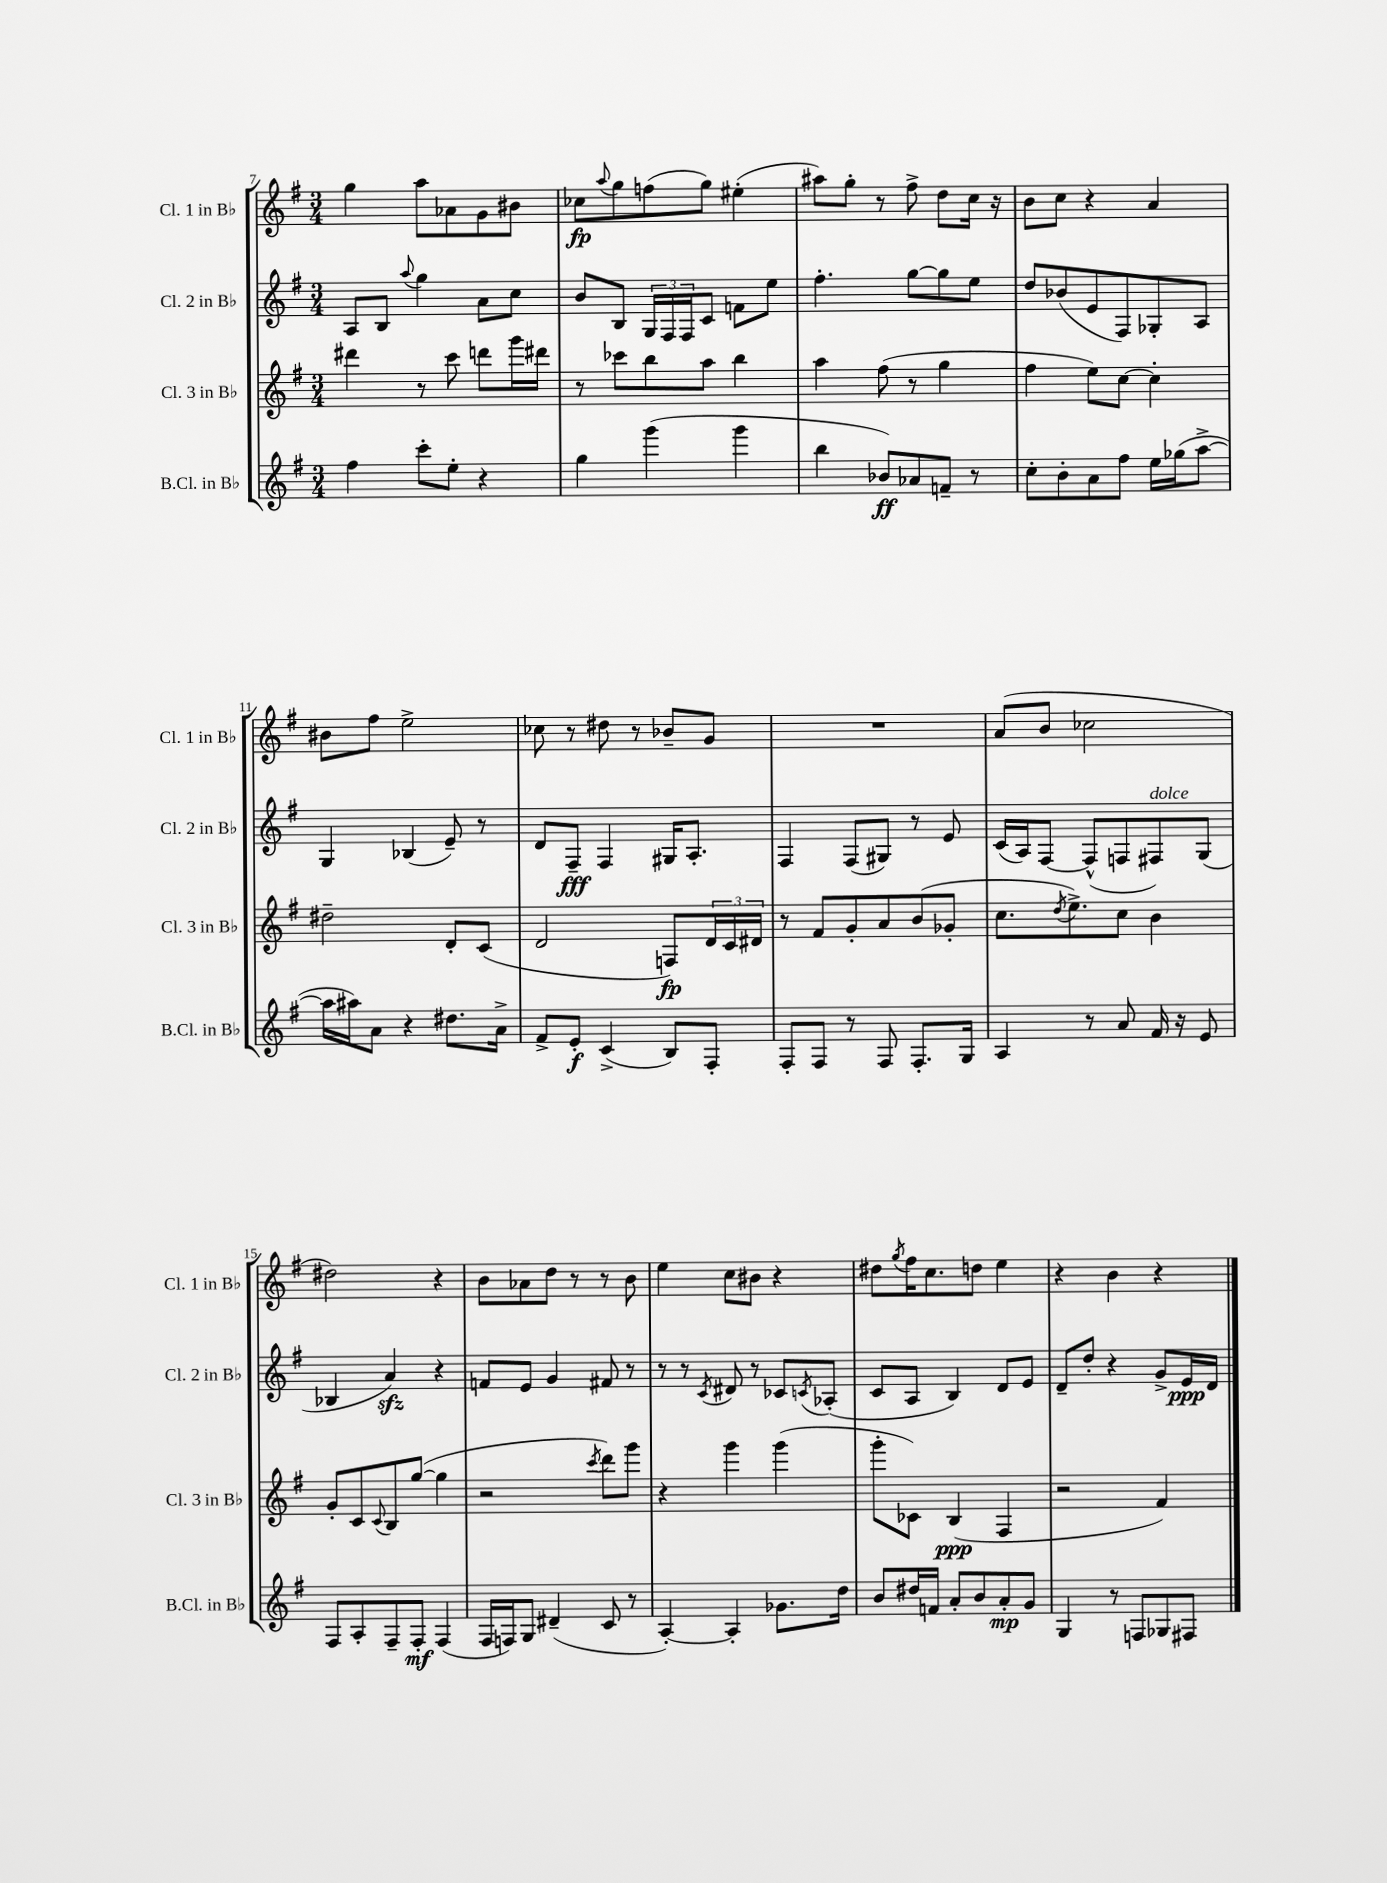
<<
\new StaffGroup <<
\new Staff = "s0" \with { instrumentName = "Cl. 1 in Bb" shortInstrumentName = "Cl. 1 in Bb" } {
    \clef treble \key g \major \numericTimeSignature \time 3/4
    g''4 a''8 aes'8 g'8 bis'8 |
    ces''8\fp \appoggiatura { a''8 } g''8 f''8( g''8) eis''4-.( |
    ais''8) g''8-. r8 fis''8-> d''8 c''16 r16 |
    b'8 c''8 r4 a'4 |
    bis'8 fis''8 e''2-> |
    ces''8 r8 dis''8 r8 bes'8-- g'8 |
    R2. |
    a'8( b'8 ces''2 |
    dis''2) r4 |
    b'8 aes'8 d''8 r8 r8 b'8 |
    e''4 c''8 bis'8 r4 |
    dis''8 \acciaccatura { g''8 } fis''16 c''8. d''8 e''4 |
    r4 b'4 r4 \bar "|." |
}
\new Staff = "s1" \with { instrumentName = "Cl. 2 in Bb" shortInstrumentName = "Cl. 2 in Bb" } {
    \clef treble \key g \major \numericTimeSignature \time 3/4
    a8 b8 \appoggiatura { a''8 } g''4 a'8 c''8 |
    b'8 b8 \tuplet 3/2 { g16 fis16 fis16 } c'8 f'8 e''8 |
    fis''4.-. g''8~ g''8 e''8 |
    d''8 bes'8( e'8 fis8) ges8-. a8 |
    g4 bes4( e'8--) r8 |
    d'8 fis8--\fff fis4 gis16 a8.-. |
    fis4 fis8( gis8) r8 e'8 |
    c'16( a16) fis8~ fis8-^( f8 fis8^\markup { \italic "dolce" }) g8( |
    bes4 a'4\sfz) r4 |
    f'8 e'8 g'4 fis'8 r8 |
    r8 r8 \acciaccatura { c'8 } dis'8 r8 ces'8 \acciaccatura { c'8 } aes8-.( |
    c'8 a8 b4) d'8 e'8 |
    d'8-- d''8-. r4 g'8-> e'16\ppp d'16 \bar "|." |
}
\new Staff = "s2" \with { instrumentName = "Cl. 3 in Bb" shortInstrumentName = "Cl. 3 in Bb" } {
    \clef treble \key g \major \numericTimeSignature \time 3/4
    dis'''4 r8 c'''8 d'''8 g'''16 dis'''16 |
    r8 ces'''8 b''8 a''8 b''4 |
    a''4 fis''8( r8 g''4 |
    fis''4 e''8) c''8~ c''4-. |
    dis''2-- d'8-. c'8( |
    d'2 f8\fp) \tuplet 3/2 { d'16 c'16 dis'16 } |
    r8 fis'8 g'8-. a'8 b'8( ges'8-. |
    c''8. \acciaccatura { d''8 } e''8.->) c''8 b'4 |
    g'8-. c'8 \appoggiatura { c'8 } b8 g''8~( g''4 |
    r2 \acciaccatura { c'''8 } d'''8) g'''8 |
    r4 g'''4 g'''4( |
    g'''8-. ces'8) b4\ppp( fis4 |
    r2 fis'4) \bar "|." |
}
\new Staff = "s3" \with { instrumentName = "B.Cl. in Bb" shortInstrumentName = "B.Cl. in Bb" } {
    \clef treble \key g \major \numericTimeSignature \time 3/4
    fis''4 c'''8-. e''8-. r4 |
    g''4 g'''4( g'''4 |
    b''4 bes'8\ff) aes'8 f'8-- r8 |
    c''8-. b'8-. a'8 fis''8 e''16 ges''16( a''8~-> |
    a''16 ais''16) a'8 r4 dis''8. a'16-> |
    fis'8-> e'8-.\f c'4->( b8) fis8-. |
    fis8-. fis8 r8 fis8 fis8.-. g16 |
    a4 r8 a'8 fis'16 r16 e'8 |
    fis8 a8-. fis8-- fis8-.\mf fis4( |
    fis16 f16) g8 dis'4--( c'8 r8 |
    a4~-.) a4-. ges'8. d''16 |
    b'8 dis''16 f'16 a'8-. b'8 a'8-.\mp g'8 |
    g4 r8 f8 ges8 fis8 \bar "|." |
}
>>
>>
\layout { \context { \Score currentBarNumber = #7 } }
